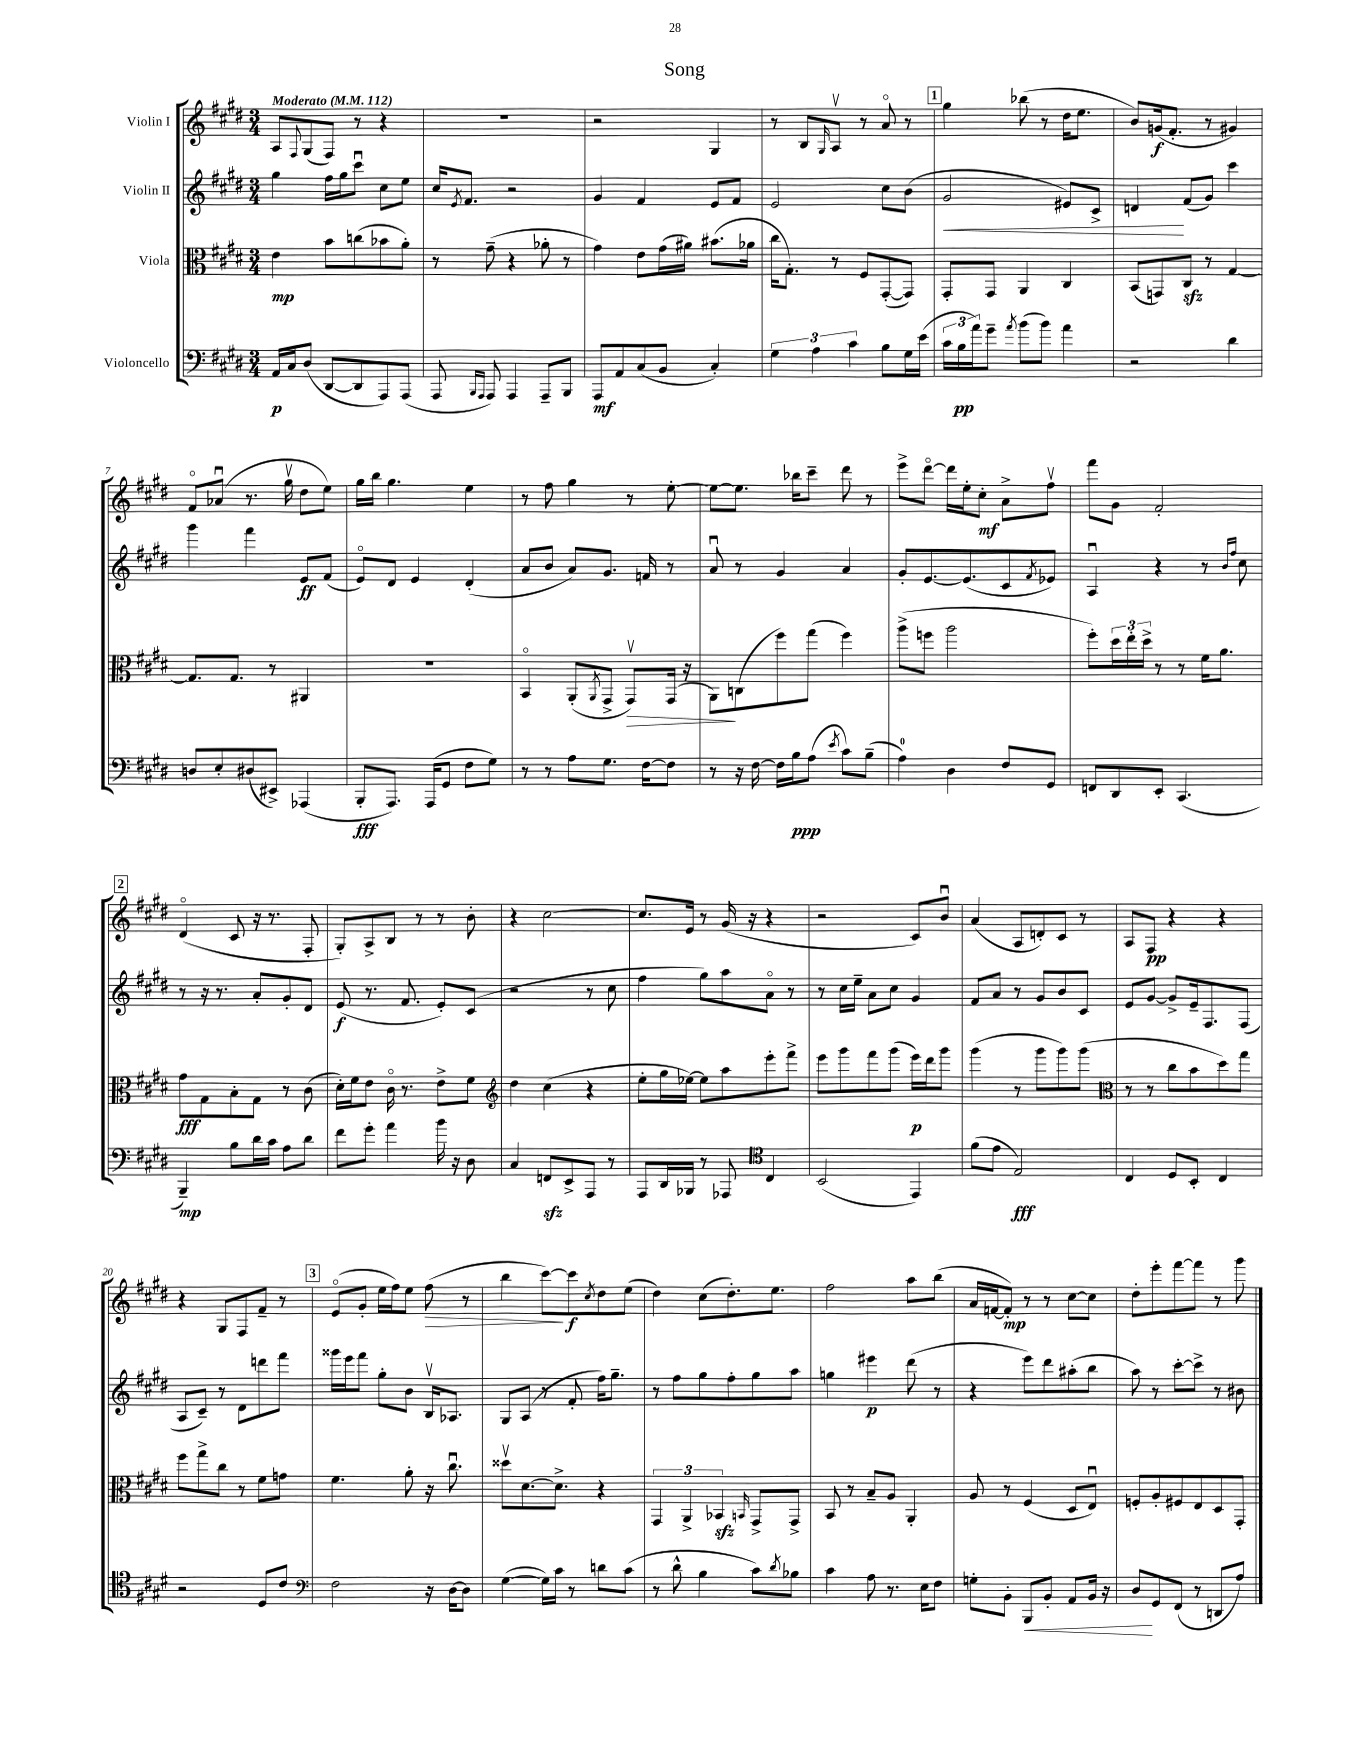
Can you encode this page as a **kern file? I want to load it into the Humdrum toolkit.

**kern	**dynam	**kern	**dynam	**kern	**dynam	**kern	**dynam
*part4	*part4	*part3	*part3	*part2	*part2	*part1	*part1
*staff4	*staff4	*staff3	*staff3	*staff2	*staff2	*staff1	*staff1
*I"Violoncello	*	*I"Viola	*	*I"Violin II	*	*I"Violin I	*
*clefF4	*	*clefC3	*	*clefG2	*	*clefG2	*
*k[f#c#g#d#]	*	*k[f#c#g#d#]	*	*k[f#c#g#d#]	*	*k[f#c#g#d#]	*
*M3/4	*	*M3/4	*	*M3/4	*	*M3/4	*
*MM112	*	*MM112	*	*MM112	*	*MM112	*
=1	=1	=1	=1	=1	=1	=1	=1
!	!	!	!	!	!	!LO:TX:a:B:t=Moderato	!
16AA/LL	p	4e\	mp	4gg#\	.	8A/L	.
16C#/J	.	.	.	.	.	.	.
.	.	.	.	.	.	8qqF#/	.
(8D#/J	.	.	.	.	.	(8G#/	.
[8DD#/L	.	8b\L	.	16ff#\LL	.	8F#/J)	.
.	.	.	.	16gg#\J	.	.	.
8DD#/]	.	(8ccn\	.	8ccc#u\J	.	8r	.
8AAA/)	.	8b-X\	.	8cc#\L	.	4r	.
(8AAA/J	.	8a'\J)	.	8ee\J	.	.	.
=2	=2	=2	=2	=2	=2	=2	=2
8AAA/	.	8r	.	16cc#/KL	.	2.r	.
.	.	.	.	8qe/	.	.	.
.	.	.	.	8.f#/J	.	.	.
16qqBBB/LL	.	.	.	.	.	.	.
16qqAAA/JJ	.	.	.	.	.	.	.
8AAA/)	.	(8g#~\	.	.	.	.	.
4AAA/	.	4r	.	2r	.	.	.
8AAA~/L	.	8a-X'\	.	.	.	.	.
8BBB/J	.	8r	.	.	.	.	.
=3	=3	=3	=3	=3	=3	=3	=3
8AAA/L	mf	4g#\)	.	4g#/	.	2r	.
8AA/	.	.	.	.	.	.	.
(8C#/	.	8e\L	.	4f#/	.	.	.
8BB/J	.	(16g#\L	.	.	.	.	.
.	.	16a#X\JJ)	.	.	.	.	.
4C#'/)	.	(8.b#X\L	.	8e/L	.	4G#/	.
.	.	.	.	8f#/J	.	.	.
.	.	16a-X\Jk	.	.	.	.	.
=4	=4	=4	=4	=4	=4	=4	=4
6G#\	.	16cc#\KL	.	2e/	.	8r	.
.	.	8.G#'\J)	.	.	.	.	.
.	.	.	.	.	.	8B/L	.
6A\	.	.	.	.	.	.	.
.	.	.	.	.	.	16qqG#/	.
.	.	8r	.	.	.	8Av/J	.
6c#\	.	.	.	.	.	.	.
.	.	8F#/L	.	.	.	8r	.
8B\L	.	([8GG#'/	.	8cc#\L	.	8a/	.
16G#\L	.	8GG#/J])	.	(8b\J	.	8r	.
(16e\JJ	.	.	.	.	.	.	.
!!LO:REH:place=s1:t=1
=5	=5	=5	=5	=5	=5	=5	=5
!	!	!	!	!	!LO:HP:b	!	!
24c#\LL	.	8GG#'/L	.	2g#/	<	4gg#\	.
24B\	pp	.	.	.	.	.	.
24a\J)	.	.	.	.	.	.	.
8g#~\J	.	8GG#/J	.	.	.	.	.
8qa/	.	.	.	.	.	.	.
(8b\L	.	4AA/	.	.	.	(8bb-X\	.
8b\J)	.	.	.	.	.	8r	.
4a\	.	4C#/	.	8e#X/L)	.	16dd#\KL	.
.	.	.	.	.	.	8.ee\J	.
.	.	.	.	8c#^/J	.	.	.
=6	=6	=6	=6	=6	=6	=6	=6
2r	.	(8BB/L	.	4dn/	.	8b/L)	.
.	.	8GGn/)	.	.	.	(16gn/k	f
.	.	.	.	.	.	8.f#'/J	.
.	.	8C#zz/J	.	(8f#/L	[	.	.
.	.	8r	.	8g#/J)	.	8r	.
4d#\	.	[4G#/	.	4ccc#\	.	4g#X/)	.
!!LO:LB:g=z
=7	=7	=7	=7	=7	=7	=7	=7
8Dn/L	.	8.G#/L]	.	4ggg#\	.	8f#/L	.
8E'/	.	.	.	.	.	(8a-Xu/J	.
.	.	8.G#/J	.	.	.	.	.
(8D#X/	.	.	.	4fff#\	.	8.r	.
8EE#X^/J)	.	8r	.	.	.	.	.
.	.	.	.	.	.	16gg#v\	.
(4AAA-X/	.	4AA#X/	.	8e/L	ff	8dd#\L	.
.	.	.	.	(8f#/J	.	8ee\J)	.
=8	=8	=8	=8	=8	=8	=8	=8
8BBB'/L	fff	2.r	.	8e/L)	.	16gg#\LL	.
.	.	.	.	.	.	16bb\JJ	.
8.AAA/J)	.	.	.	8d#/J	.	4.gg#\	.
.	.	.	.	4e/	.	.	.
(16AAA/KL	.	.	.	.	.	.	.
8GG#/J	.	.	.	.	.	.	.
8F#\L	.	.	.	(4d#'/	.	4ee\	.
8G#\J)	.	.	.	.	.	.	.
=9	=9	=9	=9	=9	=9	=9	=9
8r	.	4BB/	.	8a/L	.	8r	.
8r	.	.	.	8b/J	.	8ff#\	.
8A\L	.	(8AA'/L	.	8a/L)	.	4gg#\	.
.	.	8qAA/	.	.	.	.	.
8.G#\J	.	8GG#^/J	.	8.g#/J	.	.	.
!	!	!	!LO:HP:b	!	!	!	!
.	.	8GG#v/L)	>	.	.	8r	.
[16F#\KL	.	.	.	16fn/	.	.	.
8F#\J]	.	(16GG#/Jk	.	8r	.	[8ee'\	.
.	.	16r	.	.	.	.	.
=10	=10	=10	=10	=10	=10	=10	=10
8r	.	8AA\L)	.	8au/	.	8ee\L_	.
16r	.	(8Cn\	]	8r	.	8.ee\J]	.
[16F#\	.	.	.	.	.	.	.
16F#\LL]	.	8ff#\)	.	4g#/	.	.	.
16B\J	ppp	.	.	.	.	16bb-X\KL	.
(8A\J	.	(8gg#\J	.	.	.	8ccc#~\J	.
8qe/	.	.	.	.	.	.	.
8c#\L)	.	4ff#\)	.	4a/	.	8ddd#\	.
(8B~\J	.	.	.	.	.	8r	.
=11	=11	=11	=11	=11	=11	=11	=11
4A\)	.	(8aa^\L	.	8g#'/L	.	8eee^\L	.
.	.	8ffn\J	.	[8.e/	.	[8ddd#\J	.
4D#\	.	2aa\	.	.	.	16ddd#\LL]	.
.	.	.	.	(8.e/]	.	16ee'\J	.
.	.	.	.	.	.	8cc#'\J	mf
8F#/L	.	.	.	8c#/	.	8a^\L	.
.	.	.	.	8qf#/	.	.	.
8GG#/J	.	.	.	8e-X/J)	.	8ff#v\J	.
=12	=12	=12	=12	=12	=12	=12	=12
8FFn/L	.	8ff#'\L)	.	4Au/	.	8fff#\L	.
8DD#/	.	24dd#\L	.	.	.	8g#\J	.
.	.	24ee'\	.	.	.	.	.
.	.	24dd#^\JJ	.	.	.	.	.
8EE'/J	.	8r	.	4r	.	2f#'/	.
(4.CC#/	.	8r	.	.	.	.	.
.	.	16f#\KL	.	8r	.	.	.
.	.	8.a\J	.	.	.	.	.
.	.	.	.	16qqb/LL	.	.	.
.	.	.	.	16qqff#/JJ	.	.	.
.	.	.	.	8cc#\	.	.	.
!!LO:LB:g=z
!!LO:REH:place=s1:t=2
=13	=13	=13	=13	=13	=13	=13	=13
4BBB~/)	mp	8g#\L	fff	8r	.	(4d#/	.
.	.	8G#\	.	16r	.	.	.
.	.	.	.	8.r	.	.	.
8B\L	.	8B'\	.	.	.	8c#/	.
16d#\L	.	8G#\J	.	8a'/L	.	16r	.
16c#\JJ	.	.	.	.	.	8.r	.
8A\L	.	8r	.	8g#'/	.	.	.
8d#\J	.	(8c#\	.	8d#/J	.	8F#'/	.
=14	=14	=14	=14	=14	=14	=14	=14
8f#\L	.	16d#'\LL)	.	(8e/	f	8G#'/L)	.
.	.	16f#\J	.	.	.	.	.
8g#'\J	.	8e\J	.	8.r	.	8A^/	.
4a\	.	16c#\	.	.	.	8B/J	.
.	.	8.r	.	8.f#/	.	.	.
.	.	.	.	.	.	8r	.
16b\	.	8e^\L	.	8e'/L)	.	8r	.
16r	.	.	.	.	.	.	.
8D#\	.	8f#\J	.	(8c#/J	.	8b'\	.
=15	=15	=15	=15	=15	=15	=15	=15
*	*	*clefG2	*	*	*	*	*
4C#/	.	4dd#\	.	2r	.	4r	.
8FFnzz/L	.	(4cc#\	.	.	.	[2cc#\	.
8EE^/	.	.	.	.	.	.	.
8AAA/J	.	4r	.	8r	.	.	.
8r	.	.	.	8cc#\	.	.	.
=16	=16	=16	=16	=16	=16	=16	=16
8AAA/L	.	8ee'\L	.	4ff#\	.	8.cc#/L]	.
16DD#/L	.	16gg#\L	.	.	.	.	.
16BBB-X/JJ	.	[16ee-X\JJ)	.	.	.	16e/Jk	.
8r	.	8ee-\L]	.	8gg#\L)	.	8r	.
8AAA-X/	.	8aa\	.	8aa\	.	(16g#/	.
.	.	.	.	.	.	16r	.
*clefC4	*	*	*	*	*	*	*
4C#/	.	8eee'\	.	8a\J	.	4r	.
.	.	8fff#^\J	.	8r	.	.	.
=17	=17	=17	=17	=17	=17	=17	=17
(2BB/	.	8eee\L	.	8r	.	2r	.
.	.	8ggg#\	.	16cc#\LL	.	.	.
.	.	.	.	16ee~\JJ	.	.	.
.	.	8fff#\	.	8a\L	.	.	.
.	.	(8ggg#\J	.	8cc#\J	.	.	.
4EE/)	.	16eee\LL)	p	4g#/	.	8c#/L)	.
.	.	16ddd#\J	.	.	.	.	.
.	.	8ggg#\J	.	.	.	8bu/J	.
=18	=18	=18	=18	=18	=18	=18	=18
(8f#\L	.	(4ggg#\	.	8f#/L	.	(4a/	.
8e\J	.	.	.	8a/J	.	.	.
2E/)	fff	8r	.	8r	.	8A/L	.
.	.	8ggg#\L	.	8g#/L	.	8dn'/)	.
.	.	8ggg#\)	.	8b/	.	8c#/J	.
.	.	(8ggg#\J	.	8c#/J	.	8r	.
=19	=19	=19	=19	=19	=19	=19	=19
*	*	*clefC3	*	*	*	*	*
4C#/	.	8r	.	8e/L	.	8A/L	.
.	.	8r	.	[8g#/J	.	8F#/J	pp
8D#/L	.	8cc#\L	.	8g#^/L]	.	4r	.
8BB'/J	.	8b\	.	16e~/k	.	.	.
.	.	.	.	8.F#/	.	.	.
4C#/	.	8dd#\)	.	.	.	4r	.
.	.	8gg#\J	.	(8F#/J	.	.	.
!!LO:LB:g=z
=20	=20	=20	=20	=20	=20	=20	=20
2r	.	8ff#\L	.	8A/L	.	4r	.
.	.	8gg#^\	.	8c#~/J)	.	.	.
.	.	8cc#\J	.	8r	.	8G#/L	.
.	.	8r	.	8d#\L	.	8F#/	.
8D#/L	.	8f#\L	.	8dddn\	.	8f#~/J	.
8c#/J	.	8gn\J	.	8fff#\J	.	8r	.
!!LO:REH:place=s1:t=3
=21	=21	=21	=21	=21	=21	=21	=21
*clefF4	*	*	*	*	*	*	*
2F#\	.	4.f#\	.	16ggg##X\LL	.	(8e/L	.
.	.	.	.	16eee\J	.	.	.
.	.	.	.	8fff#\J	.	8g#'/J	.
.	.	.	.	8gg#'\L	.	16ee\LL	.
.	.	.	.	.	.	16ff#\J)	.
.	.	8a'\	.	8b\J	.	8ee\J	.
!	!	!	!	!	!	!	!LO:HP:b
16r	.	16r	.	16Bv/KL	.	(8ff#\	>
[16D#\KL	.	8.cc#u\	.	8.A-X/J	.	.	.
8D#\J]	.	.	.	.	.	8r	.
=22	=22	=22	=22	=22	=22	=22	=22
([4G#\	.	8dd##Xv\L	.	8G#/L	.	4bb\	.
.	.	[8.d#\	.	(8A/J	.	.	.
16G#\LL])	.	.	.	8r	.	[8ccc#\L)	.
16c#\JJ	.	8.d#^\J]	.	.	.	.	.
8r	.	.	.	8f#'/	.	8ccc#\]	] f
.	.	.	.	.	.	8qcc#/	.
8dn\L	.	4r	.	16ff#\KL)	.	8dd#\	.
.	.	.	.	8.gg#~\J	.	.	.
(8c#\J	.	.	.	.	.	(8ee\J	.
=23	=23	=23	=23	=23	=23	=23	=23
8r	.	6GG#/	.	8r	.	4dd#\)	.
8d#^^\	.	.	.	8ff#\L	.	.	.
.	.	6AA^/	.	.	.	.	.
4B\	.	.	.	8gg#\	.	(8cc#\L	.
.	.	6BB-Xzz/	.	.	.	.	.
.	.	.	.	8ff#'\	.	8.dd#'\)	.
.	.	16qqBBn/	.	.	.	.	.
8c#\L)	.	8GG#^/L	.	8gg#\	.	.	.
.	.	.	.	.	.	8.ee\J	.
8qd#/	.	.	.	.	.	.	.
8B-X\J	.	8GG#^/J	.	8aa\J	.	.	.
=24	=24	=24	=24	=24	=24	=24	=24
4c#\	.	8BB/	.	4ggn\	.	2ff#\	.
.	.	8r	.	.	.	.	.
8A\	.	8B~/L	.	4eee#X\	p	.	.
8.r	.	8A/J	.	.	.	.	.
.	.	4AA'/	.	(8ddd#\	.	8aa\L	.
16E\KL	.	.	.	.	.	.	.
8F#\J	.	.	.	8r	.	(8bb\J	.
=25	=25	=25	=25	=25	=25	=25	=25
8Gn'\L	.	8A/	.	4r	.	16a/LL	.
.	.	.	.	.	.	[16fn/J	.
8BB'\J	.	8r	.	.	.	8f'/J])	mp
!	!LO:HP:b	!	!	!	!	!	!
8BBB/L	<	(4F#/	.	8eee\L)	.	8r	.
8BB'/J	.	.	.	8ddd#\	.	8r	.
8AA/L	.	8D#/L	.	(8aa#X'\	.	[8cc#\L	.
16BB/Jk	.	8Eu/J)	.	8bb\J	.	8cc#\J]	.
16r	.	.	.	.	.	.	.
=26	=26	=26	=26	=26	=26	=26	=26
8D#/L	.	8Fn'/L	.	8aa\)	.	8dd#'\L	.
8GG#/	[	8A'/	.	8r	.	8eee'\	.
(8FF#/J	.	8F#X/	.	[8ccc#'\L	.	[8fff#\	.
8r	.	8E/	.	8ccc#^\J]	.	8fff#\J]	.
8DDn/L	.	8D#/	.	8r	.	8r	.
8A/J)	.	8GG#'/J	.	8b#X\	.	8ggg#\	.
==	==	==	==	==	==	==	==
*-	*-	*-	*-	*-	*-	*-	*-
